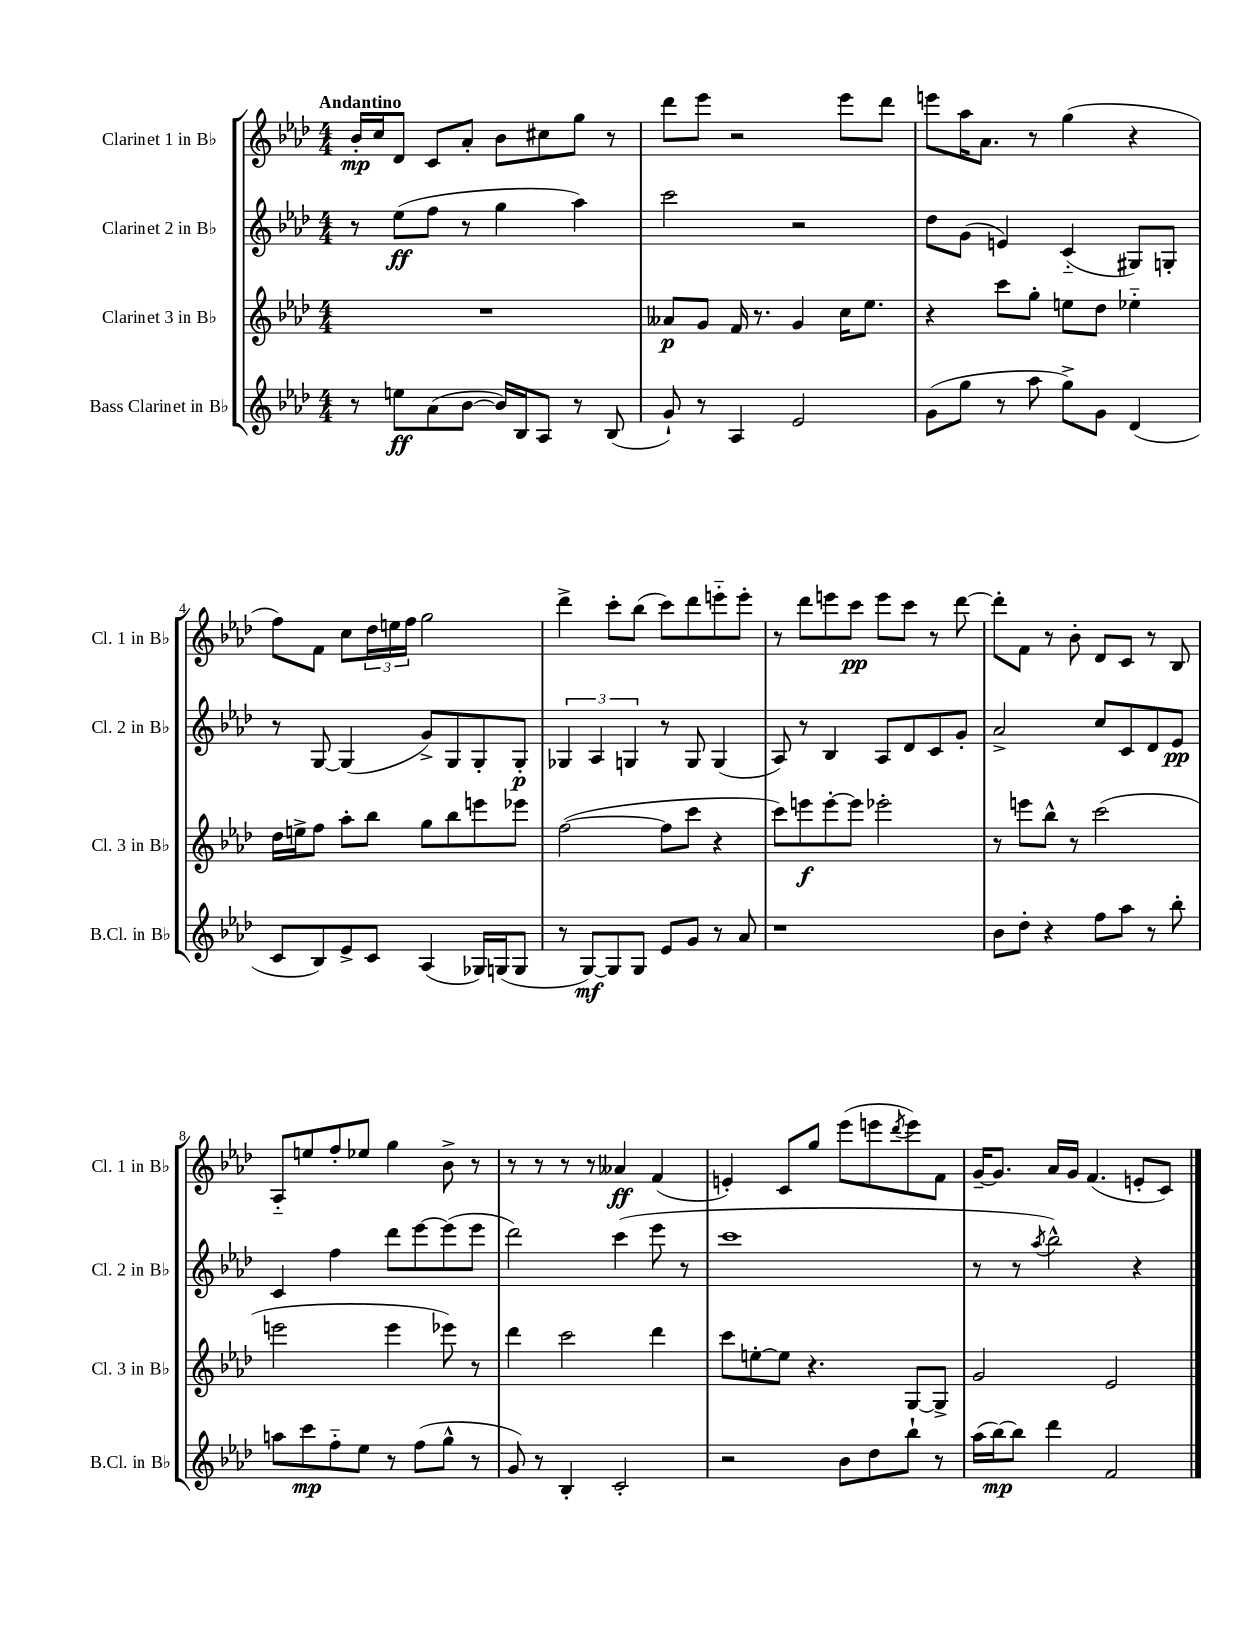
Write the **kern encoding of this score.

**kern	**dynam	**kern	**dynam	**kern	**dynam	**kern	**dynam
*part4	*part4	*part3	*part3	*part2	*part2	*part1	*part1
*staff4	*staff4	*staff3	*staff3	*staff2	*staff2	*staff1	*staff1
*I"Bass Clarinet in B♭	*	*I"Clarinet 3 in B♭	*	*I"Clarinet 2 in B♭	*	*I"Clarinet 1 in B♭	*
*I'B.Cl. in B♭	*	*I'Cl. 3 in B♭	*	*I'Cl. 2 in B♭	*	*I'Cl. 1 in B♭	*
*clefG2	*	*clefG2	*	*clefG2	*	*clefG2	*
*k[b-e-a-d-]	*	*k[b-e-a-d-]	*	*k[b-e-a-d-]	*	*k[b-e-a-d-]	*
*M4/4	*	*M4/4	*	*M4/4	*	*M4/4	*
=1	=1	=1	=1	=1	=1	=1	=1
!	!	!	!	!	!	!LO:TX:a:B:t=Andantino	!
8r	.	1r	.	8r	.	16b-'/LL	mp
.	.	.	.	.	.	16cc/J	.
8een\L	ff	.	.	(8ee-\L	ff	8d-/J	.
(8a-\	.	.	.	8ff\J	.	8c/L	.
[8b-\J	.	.	.	8r	.	8a-'/J	.
16b-/LL])	.	.	.	4gg\	.	8b-\L	.
16B-/J	.	.	.	.	.	.	.
8A-/J	.	.	.	.	.	8cc#X\	.
8r	.	.	.	4aa-\)	.	8gg\J	.
(8B-/	.	.	.	.	.	8r	.
=2	=2	=2	=2	=2	=2	=2	=2
8g`/)	.	8a--X/L	p	2ccc\	.	8ddd-\L	.
8r	.	8g/J	.	.	.	8eee-\J	.
4A-/	.	16f/	.	.	.	2r	.
.	.	8.r	.	.	.	.	.
2e-/	.	4g/	.	2r	.	.	.
.	.	16cc\KL	.	.	.	8eee-\L	.
.	.	8.ee-\J	.	.	.	.	.
.	.	.	.	.	.	8ddd-\J	.
=3	=3	=3	=3	=3	=3	=3	=3
(8g\L	.	4r	.	8dd-\L	.	8eeen\L	.
8gg\J	.	.	.	(8g\J	.	16aa-\K	.
.	.	.	.	.	.	8.a-\J	.
8r	.	8ccc\L	.	4en/)	.	.	.
8aa-\	.	8gg'\J	.	.	.	8r	.
8gg^\L)	.	8een\L	.	(4c/	.	(4gg\	.
8g\J	.	8dd-\J	.	.	.	.	.
(4d-/	.	4ee-X\	.	8G#X/L)	.	4r	.
.	.	.	.	8Gn'/J	.	.	.
!!LO:LB:g=z
=4	=4	=4	=4	=4	=4	=4	=4
8c/L	.	16dd-\LL	.	8r	.	8ff\L)	.
.	.	16een^\J	.	.	.	.	.
8B-/)	.	8ff\J	.	[8G/	.	8f\J	.
8e-^/	.	8aa-'\L	.	(4G/]	.	8cc\L	.
8c/J	.	8bb-\J	.	.	.	24dd-\L	.
.	.	.	.	.	.	24een\	.
.	.	.	.	.	.	24ff\JJ	.
(4A-/	.	8gg\L	.	8g^/L)	.	2gg\	.
.	.	8bb-\	.	8G/	.	.	.
16G-X/LL)	.	8eeen\	.	8G'/	.	.	.
(16Gn/J	.	.	.	.	.	.	.
8G/J	.	8eee-X\J	.	8G'/J	p	.	.
=5	=5	=5	=5	=5	=5	=5	=5
8r	.	([2ff\	.	6G-X/	.	4ddd-^\	.
[8G/L)	mf	.	.	.	.	.	.
.	.	.	.	6A-/	.	.	.
8G/]	.	.	.	.	.	8ccc'\L	.
.	.	.	.	6Gn/	.	.	.
8G/J	.	.	.	.	.	(8bb-\J	.
8e-/L	.	8ff\L]	.	8r	.	8ccc\L)	.
8g/J	.	8ccc\J	.	8G/	.	8ddd-\	.
8r	.	4r	.	(4G/	.	8eeen\	.
8a-/	.	.	.	.	.	8eee'\J	.
=6	=6	=6	=6	=6	=6	=6	=6
1r	.	8ccc\L)	.	8A-/)	.	8r	.
.	.	8eeen\	f	8r	.	8ddd-\L	.
.	.	[8eee'\	.	4B-/	.	8eeen\	.
.	.	8eee\J]	.	.	.	8ccc\J	pp
.	.	2eee-X'\	.	8A-/L	.	8eee\L	.
.	.	.	.	8d-/	.	8ccc\J	.
.	.	.	.	8c/	.	8r	.
.	.	.	.	8g'/J	.	[8ddd-\	.
=7	=7	=7	=7	=7	=7	=7	=7
8b-\L	.	8r	.	2a-^/	.	8ddd-'\L]	.
8dd-'\J	.	8eeen\L	.	.	.	8f\J	.
4r	.	8bb-^^\J	.	.	.	8r	.
.	.	8r	.	.	.	8b-'\	.
8ff\L	.	(2ccc\	.	8cc/L	.	8d-/L	.
8aa-\J	.	.	.	8c/	.	8c/J	.
8r	.	.	.	8d-/	.	8r	.
8bb-'\	.	.	.	8e-/J	pp	8B-/	.
!!LO:LB:g=z
=8	=8	=8	=8	=8	=8	=8	=8
8aan\L	.	2eeen\	.	4c/	.	8A-/L	.
8ccc\	mp	.	.	.	.	8een/	.
8ff\	.	.	.	4ff\	.	8ff'/	.
8ee-\J	.	.	.	.	.	8ee-X/J	.
8r	.	4eee\	.	8ddd-\L	.	4gg\	.
(8ff\L	.	.	.	[8eee-\	.	.	.
8gg^^\J	.	8eee-X\)	.	(8eee-\]	.	8b-^\	.
8r	.	8r	.	8eee-\J	.	8r	.
=9	=9	=9	=9	=9	=9	=9	=9
8g/)	.	4ddd-\	.	2ddd-\)	.	8r	.
8r	.	.	.	.	.	8r	.
4B-'/	.	2ccc\	.	.	.	8r	.
.	.	.	.	.	.	8r	.
2c'/	.	.	.	(4ccc\	.	4a--X/	ff
.	.	4ddd-\	.	8eee-\	.	(4f/	.
.	.	.	.	8r	.	.	.
=10	=10	=10	=10	=10	=10	=10	=10
2r	.	8ccc\L	.	1ccc	.	4en'/)	.
.	.	[8een'\	.	.	.	.	.
.	.	8ee\J]	.	.	.	8c/L	.
.	.	4.r	.	.	.	8gg/J	.
8b-\L	.	.	.	.	.	(8eee-\L	.
8dd-\	.	.	.	.	.	8eeen\	.
.	.	.	.	.	.	8qddd-/	.
8bb-`\J	.	[8G/L	.	.	.	8eee\)	.
8r	.	8G^/J]	.	.	.	8f\J	.
=11	=11	=11	=11	=11	=11	=11	=11
(16aa-\LL	.	2g/	.	8r	.	[16g~/KL	.
[16bb-\J)	mp	.	.	.	.	8.g/J]	.
8bb-\J]	.	.	.	8r	.	.	.
.	.	.	.	8qaa-/	.	.	.
4ddd-\	.	.	.	2bb-^^\)	.	16a-/LL	.
.	.	.	.	.	.	16g/JJ	.
.	.	.	.	.	.	(4.f/	.
2f/	.	2e-/	.	.	.	.	.
.	.	.	.	4r	.	8en'/L	.
.	.	.	.	.	.	8c/J)	.
==	==	==	==	==	==	==	==
*-	*-	*-	*-	*-	*-	*-	*-
